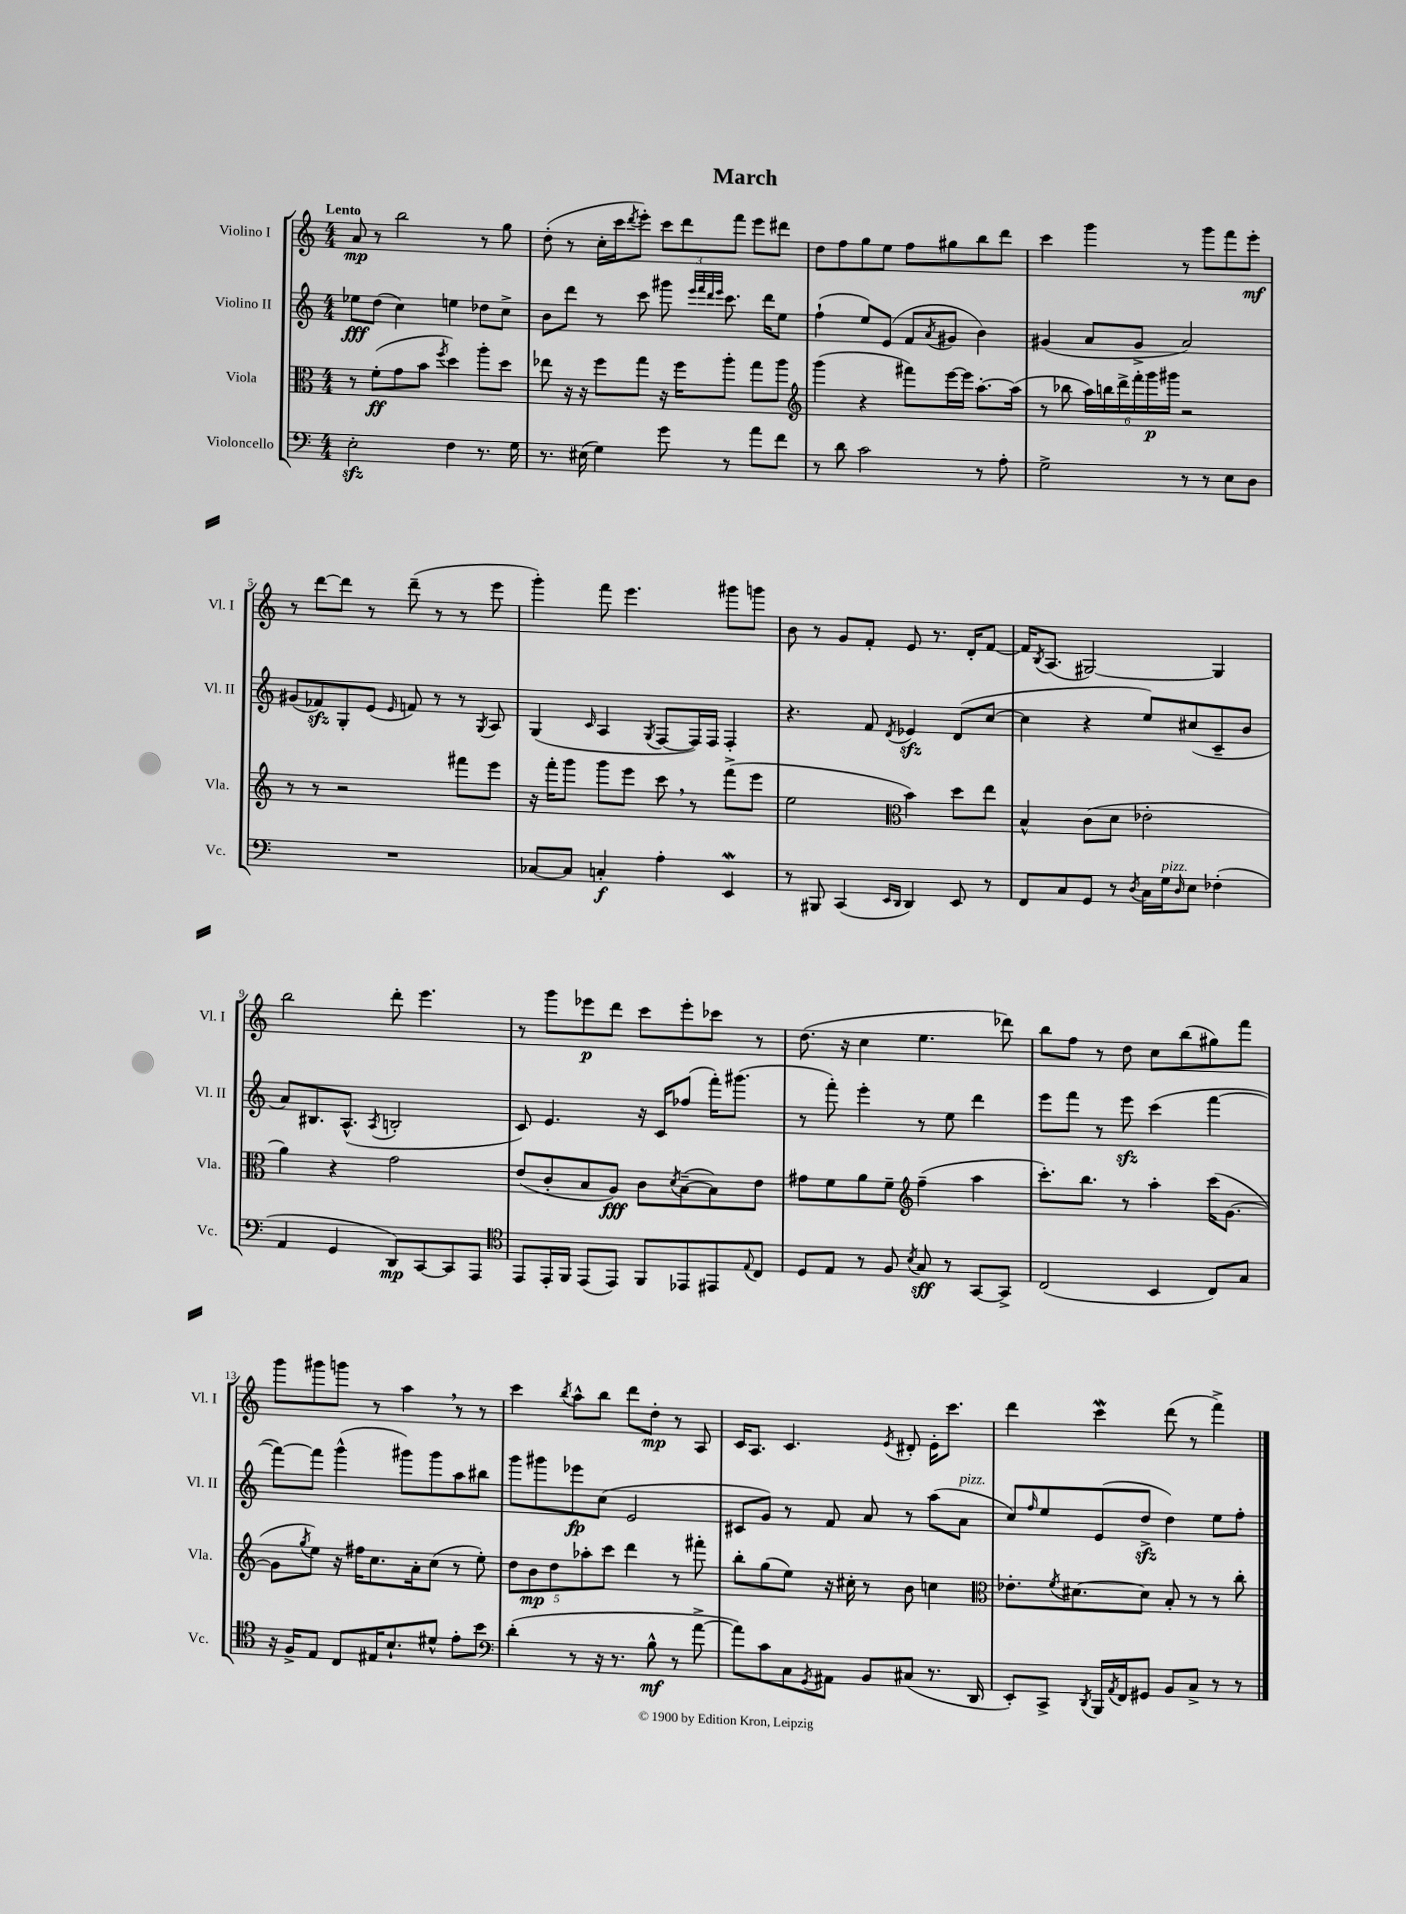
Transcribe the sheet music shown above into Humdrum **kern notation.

**kern	**kern	**kern	**kern
*staff4	*staff3	*staff2	*staff1
*clefF4	*clefC3	*clefG2	*clefG2
*k[]	*k[]	*k[]	*k[]
*M4/4	*M4/4	*M4/4	*M4/4
2E'	8r	8ee-	8a
.	(8f'	(8dd	8r
.	8g	4cc)	2bb
.	8b	.	.
.	8qff	.	.
4F	4dd)	4ee	.
8.r	8aa'	8dd-	8r
.	8dd	8cc^	8gg
16G	.	.	.
=	=	=	=
8.r	8ee-	8b	(8dd'
.	16r	8ddd	8r
(16E#	16r	.	.
4G)	8ff	8r	16cc'
.	.	.	16ccc
.	.	.	8qddd
.	8gg	8ccc	8eee')
8g	16r	8ggg#	12ccc
.	16ff	.	.
.	.	.	12ddd
.	.	32qqeee	.
.	.	32qqfff	.
.	.	32qqddd	.
.	.	32qqeee	.
8r	8aa'	8.ccc	.
.	.	.	12fff
8a	8gg	.	8eee
.	.	16ddd	.
8f	8aa	8ee	8ddd#
=	=	=	=
*	*clefG2	*	*
8r	(4ggg	(4ff`	8dd
8d	.	.	8ff
2c	4r	8ee)	8gg
.	.	(8e	8ee
.	8fff#)	8f	8ff
.	.	8qa	.
.	[16eee	8g#	8gg#
.	16eee]	.	.
8r	[8.aa'	4b)	8bb
8A'	.	.	8ddd
.	(16aa]	.	.
=	=	=	=
2G^	8r	(4g#	4ccc
.	8bb-	.	.
.	24aa)	8a	4ggg
.	24bb	.	.
.	24ddd^	.	.
.	24fff'	8g#^	.
.	24ggg	.	.
.	24ggg#	.	.
8r	2r	2a)	8r
8r	.	.	8ggg
8E	.	.	8fff
8D	.	.	8eee'
=	=	=	=
1r	8r	(8g#	8r
.	8r	8f-)	[8ddd
.	2r	8G'	8ddd]
.	.	(8e	8r
.	.	16qqe	.
.	.	8f)	(8ddd~
.	.	8r	8r
.	8fff#	8r	8r
.	.	8qG	.
.	8eee	8A	8eee
=	=	=	=
[8C-	16r	(4G	4ggg')
.	16fff'	.	.
8C-]	8ggg	.	.
.	.	16qqc	.
4C'	8ggg	4A	8fff
.	8eee	.	4.eee
.	.	8qG	.
4A'	8ccc	[8F	.
.	8r	16F])	.
.	.	16F	.
4EE	(8fff^	4F'	8ggg#
.	8eee	.	8ggg
=	=	=	=
8r	2ee	4.r	8b
8BBB#	.	.	8r
(4CC	.	.	8g
.	.	8f	8f'
*	*clefC3	*	*
16qqEE	.	.	.
16qqDD	.	8qd	.
4DD)	4b)	4e-	8e
.	.	.	8.r
8EE	8dd	(8d	.
.	.	.	16d'
8r	8ee	[8cc	[8f
=	=	=	=
8FF	4B^^	4cc]	16f]
.	.	.	8qB
.	.	.	(8.A
8C	.	.	.
8GG	(8c	4r	[2G#)
8r	8d	.	.
8qD	.	.	.
16C	2e-'	8ee)	.
16G	.	.	.
16qqD	.	.	.
8E	.	(8cc#	.
(4F-'	.	8c~	4G#]
.	.	8b	.
=	=	=	=
4AA	4a)	8a)	2bb
.	.	8.B#	.
4GG	4r	.	.
.	.	(8.A^^	.
.	.	8qA	.
8DD)	2g	2B'	8ddd'
[8CC	.	.	4.eee
8CC]	.	.	.
8AAA	.	.	.
=	=	=	=
*clefC4	*	*	*
8EE	(8e	8c)	8r
16EE'	8c'	4.e	8ggg
16FF	.	.	.
(8EE	8B	.	8eee-
8EE)	8A)	.	8ddd
8FF	8c	16r	8ccc
.	.	16c	.
.	8qd	.	.
8EE-	([8B~	(8ff-	8eee-'
8EE#	8B])	16fff')	8ccc-
.	.	(8.ggg#	.
8qqE	.	.	.
8C	8e	.	8r
=	=	=	=
8D	8g#	8r	(8.dd
8E	8f	8fff')	.
.	.	.	16r
8r	8a	4eee'	4cc
8F	8f~	.	.
*	*clefG2	*	*
8qB	.	.	.
8G	(4ff~	8r	4.ee
8r	.	8ee	.
[8GG	4aa	4ddd	.
8GG^]	.	.	8ddd-)
=	=	=	=
(2C	8.ccc')	8eee	8bb
.	.	8fff	8ff
.	8.bb	.	.
.	.	8r	8r
.	8r	8eee	8dd
4BB	4aa'	(4ccc	8cc
.	.	.	(8bb
8C)	(16ccc	[4fff	8gg#)
.	[8.g	.	.
8G	.	.	8fff
=	=	=	=
16r	8g]	8fff_)	8ggg
16F^	.	.	.
.	8qgg	.	.
8E	8ee)	8fff]	8ggg#
8C	16r	(4ggg^^	8ggg
.	16ff#	.	.
16E#	8.cc	.	8r
8.B`	.	.	.
.	.	8ggg#)	4aa
.	16a'	.	.
8d#^^	(8cc	8ggg#	.
8e'	8r	8aa	8r
8b	8ee')	8bb#	8r
=	=	=	=
*clefF4	*	*	*
(4d'	10dd	8ggg	4ccc
.	10b	.	.
.	.	8ggg#	.
.	10dd	.	.
.	.	.	8qbb
8r	.	8eee-	8aa^^
.	10aa-'	.	.
16r	.	(8cc	8bb
.	10ccc	.	.
8.r	.	.	.
.	4ddd	2e	8ddd
8B^^	.	.	8dd'
8r	8r	.	8r
[8a^	8fff#'	.	8A
=	=	=	=
8a])	8bb'	8c#	16c
.	.	.	8.A
8c	(8gg	8g)	.
8C	8ee)	8r	4.c
8qGG	.	.	.
8AA#	16r	8f	.
.	16cc#'	.	.
8BB	8r	8a	.
.	.	.	8qe
(8C#	8b	8r	8d#'
8.r	4cc	(8aa	16e'
.	.	.	8.ccc
.	.	8a	.
16DD	.	.	.
=	=	=	=
*	*clefC3	*	*
8EE')	8.e-'	8cc)	4ddd
.	.	16qqff	.
8CC^	.	8ee	.
.	8qf	.	.
.	[8.d#	.	.
8qDD	.	.	.
16BBB	.	(8e	4ccc
8qAA	.	.	.
16FF	.	.	.
8GG#	8d#]	8dd^	.
8BB	8B'	4dd)	(8ddd
8C^	8r	.	8r
8r	8r	8ee	4fff^)
8r	8cc'	8ff'	.
==	==	==	==
*-	*-	*-	*-
